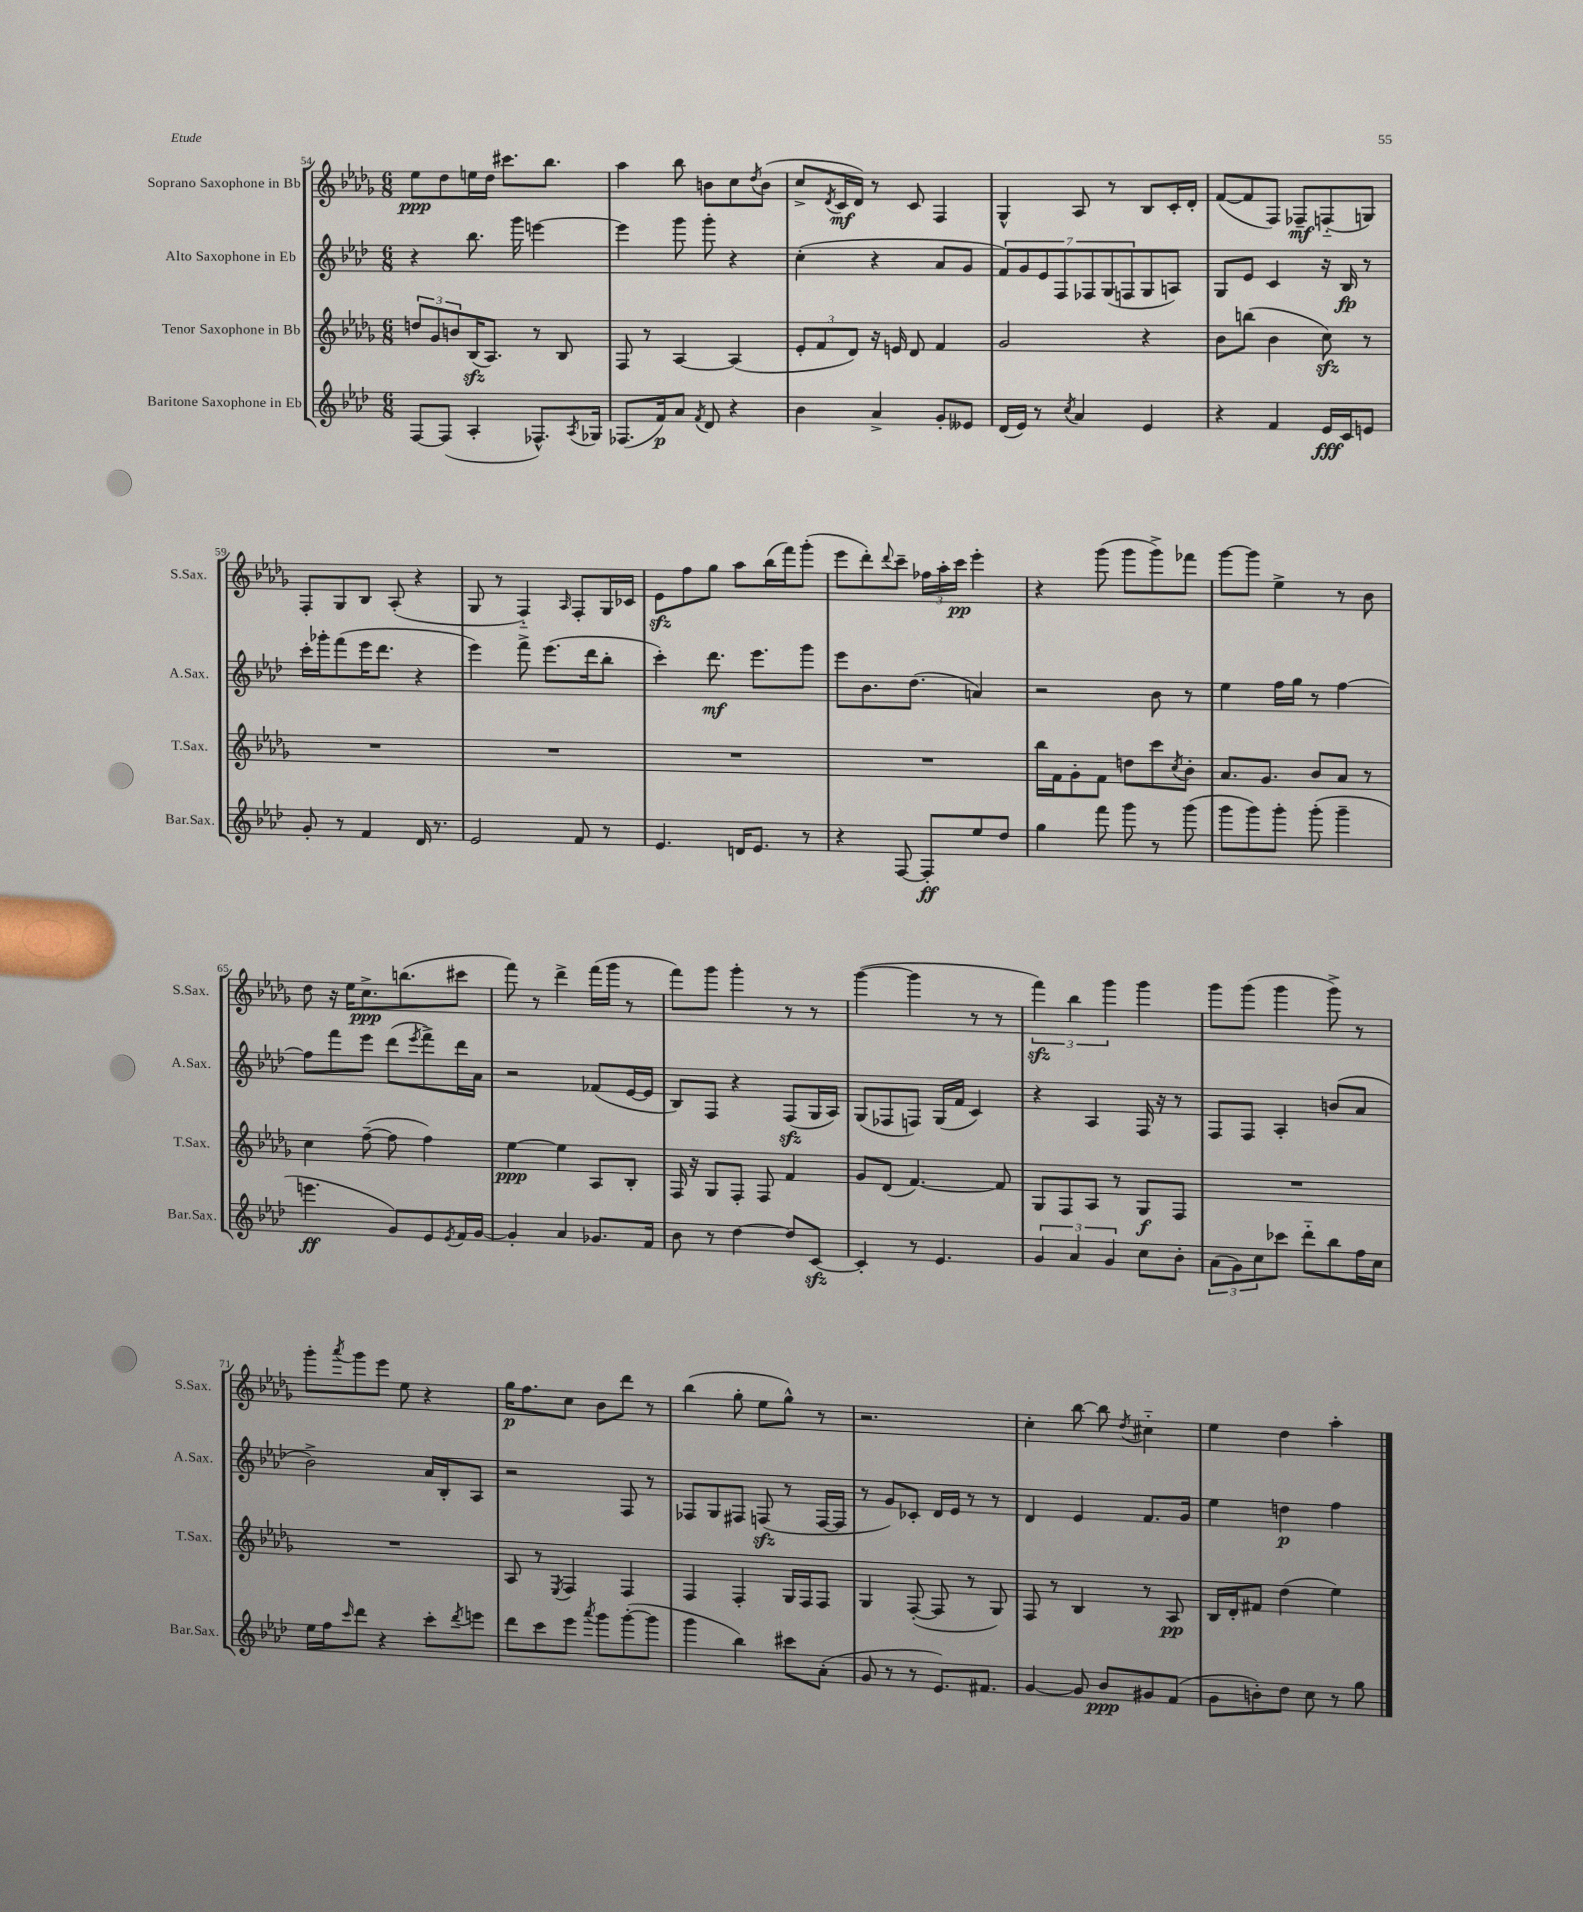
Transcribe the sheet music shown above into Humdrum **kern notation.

**kern	**kern	**kern	**kern
*staff4	*staff3	*staff2	*staff1
*clefG2	*clefG2	*clefG2	*clefG2
*k[b-e-a-d-]	*k[b-e-a-d-g-]	*k[b-e-a-d-]	*k[b-e-a-d-g-]
*M6/8	*M6/8	*M6/8	*M6/8
[8F/L	12dd/L	4r	8ee-\L
.	12g-/	.	.
(8F/]J	.	.	8dd-\
.	12b/	.	.
4A-'/	(16B-/K	8.bb-\	16ee\L
.	8.A-/J)	.	16dd-\JJ
.	.	.	8.ccc#\L
.	.	16ggg\	.
8.F-^^/L)	8r	[4eee\	.
.	.	.	8.bb-\J
.	8B-/	.	.
8qA-/	.	.	.
16G-/Jk	.	.	.
=	=	=	=
(8.F-/L	8F/	4eee\]	4aa-\
.	8r	.	.
16f/k)	.	.	.
8a-/J	[4A-/	8ggg\	8bb-\
8qf/	.	.	.
8d-/	.	8ggg'\	8b\L
4r	(4A-/]	4r	8cc\
.	.	.	8qdd-/
.	.	.	(8b\J
=	=	=	=
4b-\	12e-'/L	(4cc'\	8cc^/L
.	12f/	.	.
.	.	.	8qd-/
.	.	.	16c/L
.	12d-/J)	.	.
.	.	.	16d-/JJ)
4a-^/	16r	4r	8r
.	16e/	.	.
.	8d-/	.	8c/
8g'/L	4f/	8a-/L	4F/
8e--/J	.	8g/J	.
=	=	=	=
(16d-/LL	2g-/	14f/L)	4G-^^/
16e-/JJ)	.	.	.
.	.	14g/	.
8r	.	.	.
.	.	14e-/	.
.	.	14F/	.
8qcc/	.	.	.
4a-/	.	.	8A-/
.	.	14F-/	.
.	.	(14G/	.
.	.	.	8r
.	.	14F/	.
4e-/	4r	8G/	8B-/L
.	.	8A/J)	16c'/L
.	.	.	16d-'/JJ
=	=	=	=
4r	8b-\L	8G/L	([8f/L
.	(8bb\J	8e-/J	8f/]
4f/	4b-\	4c/	8F/J)
.	.	.	8F-~/L
16e-/LL	8cc\)	16r	(8F'~/
16c/J	.	16B-/	.
8e/J	8r	8r	8G/J)
=	=	=	=
8g'/	2.r	16ccc'\LL	8F'/L
.	.	16ggg-'\J	.
8r	.	(8fff\	8G-/
4f/	.	16eee-\K	8B-/J
.	.	8.ddd-\J	.
.	.	.	(8A-'/
16d-/	.	4r	4r
8.r	.	.	.
=	=	=	=
2e-/	2.r	4eee-\)	8G-/
.	.	.	8r
.	.	8fff^\	4F'~/)
.	.	(8.eee-\L	.
.	.	.	16qqA-/
8f/	.	.	8F'/L
.	.	16ddd-\k	.
8r	.	8bb-'\J	16G-/L
.	.	.	16c-/JJ
=	=	=	=
4.e-/	2.r	4ccc'\)	8e-\L
.	.	.	8ff\
.	.	8.ddd-\	8gg-\J
16d/LK	.	.	8aa-\L
8.e-/J	.	8.eee-\L	.
.	.	.	(16bb-\L
.	.	.	16fff\J)
8r	.	8ggg\J	(8ggg-'\J
=	=	=	=
4r	2.r	8eee-\L	8eee-\L
.	.	8.b-\	8ddd-'\)
.	.	.	8qqddd-/
[8F/	.	.	8ccc~\J
.	.	(8.dd-\J	.
8F'/]L	.	.	24ff-\LL
.	.	.	24aa-'\
.	.	.	24ccc\JJ
8ee-/	.	4a/)	4eee-'\
8dd-/J	.	.	.
=	=	=	=
4gg\	16bb-\LL	2r	4r
.	16f\J	.	.
.	8g-'\	.	.
8fff\	8f\J	.	(8ggg-\
8ggg\	8dd\L	.	8ggg-\L
8r	8ccc\	8b-\	8ggg-^\)
.	8qcc/	.	.
(8ggg\	8b-'\J	8r	8fff-\J
=	=	=	=
8ggg\L	8.a-/L	4ee-\	[8ggg-\L
8ggg\)	.	.	8ggg-\]J
.	8.g-/J	.	.
8ggg'\J	.	16ff\LL	4ee-^\
.	.	16gg\JJ	.
(8ggg'\	8b-/L	8r	.
4ggg~\	8a-/J	[4ff\	8r
.	8r	.	8b-\
=	=	=	=
4.eee\	4cc\	8ff\]L	8dd-\
.	.	8fff\	16r
.	.	.	16ee-\LK
.	([8ff~\	8eee-\J	8.cc^\
8g/L)	8ff\]	(8ddd-\L	.
.	.	.	(8.bb\
.	.	8qeee-/	.
8e-/	4ff\)	8fff^\)	.
8qe-/	.	.	.
16f/L	.	16ddd-\L	8ccc#\J
[16g/JJ	.	16a-\JJ	.
=	=	=	=
4g'/]	[4ee-\	2r	8fff\)
.	.	.	8r
4a-/	4ee-\]	.	4ddd-^\
8.g-/L	8A-/L	(8f-/L	(16fff\LL
.	.	.	16ggg-\JJ
.	8B-'/J	[16e-/L	8r
16f/Jk	.	16e-/]JJ	.
=	=	=	=
8b-\	16F/	8B-/L)	8fff\L)
.	16r	.	.
8r	8G-/L	8F/J	8ggg-\J
[4dd-\	8F'/J	4r	4ggg-'\
.	8F/	.	.
8dd-/]L	4f/	(8F/L	8r
[8c/J	.	16G/L	8r
.	.	16A-/JJ)	.
=	=	=	=
4c'/]	8g-/L	(8G/L	([4ggg-\
.	(8d-/J	8F-/	.
8r	[4.f/)	8F/J)	4ggg-\]
4.e-/	.	(16G/LL	.
.	.	16f/JJ	.
.	.	4c/)	8r
.	8f/]	.	8r
=	=	=	=
6g/	8G-/L	4r	6fff\)
.	8F/	.	.
6a-/	.	.	6bb-\
.	8A-/J	4A-/	.
6g/	.	.	6ggg-\
.	8r	.	.
8cc\L	8G-/L	16F/	4ggg-\
.	.	16r	.
8b-'\J	8F/J	8r	.
=	=	=	=
(12a-\L	2.r	8F/L	8ggg-\L
12g\)	.	.	.
.	.	8F/J	(8ggg-\J
12cc\	.	.	.
8ccc-\J	.	4A-'/	4ggg-\
8ddd-'~\L	.	.	.
8bb-\	.	(8b/L	8ggg-^\)
16ff\L	.	8a-/J	8r
16cc\JJ	.	.	.
=	=	=	=
16ee-\LL	2.r	2b-^\)	8ggg-'\L
16ff\J	.	.	.
16qqccc/	.	.	8qaaa-/
8ddd-\J	.	.	8ggg-\
4r	.	.	8eee-\J
.	.	.	8ee-\
8ccc'\L	.	16a-/LL	4r
.	.	16B-'/J	.
8qddd-/	.	.	.
8eee\J	.	8A-/J	.
=	=	=	=
8ddd-\L	8A-/	2r	16gg-\LK
.	.	.	8.ff\
8ccc\	8r	.	.
.	8qE-/	.	.
8eee-\J	4F/	.	8cc\J
8qaaa-/	.	.	.
8ggg\L	.	.	8b-\L
([8ggg'\	4F/	8F/	8ddd-\J
8ggg\]J	.	8r	8r
=	=	=	=
4ggg\	4F/	8F-/L	(4bb-\
.	.	8G/	.
4bb-\)	4F'/	8F#/J	8gg-'\
.	.	(8F/	8ee-\L
8ccc#\L	16G-/LL	8r	8gg-^^\J)
.	16F/J	.	.
(8a-'\J	8F/J	[16F/LL	8r
.	.	16F/]JJ	.
=	=	=	=
8g/	4G-/	8r	2.r
8r	.	8g/L)	.
8r	([8F'/	8c-'/J	.
8.e-/L)	8F/]	16d-/LL	.
.	.	16e-/JJ	.
.	8r	8r	.
8.f#/J	.	.	.
.	8G-/)	8r	.
=	=	=	=
[4g/	8F/	4d-/	4cc'\
.	8r	.	.
8g/]	4B-/	4e-/	[8bb-\
8b-/L	.	.	8bb-\]
.	.	.	8qdd-/
8g#/	8r	8.f/L	4cc#'~\
(8f/J	8A-/	.	.
.	.	16g/Jk	.
=	=	=	=
8g\L	16B-/LL	4ee-\	4ee-\
.	16d-'/J	.	.
8b'\)	8f#/J	.	.
8dd-\J	(4dd-\	4dd\	4dd-\
8cc\	.	.	.
8r	4ee-\)	4ff\	4aa-'\
8gg\	.	.	.
==	==	==	==
*-	*-	*-	*-
